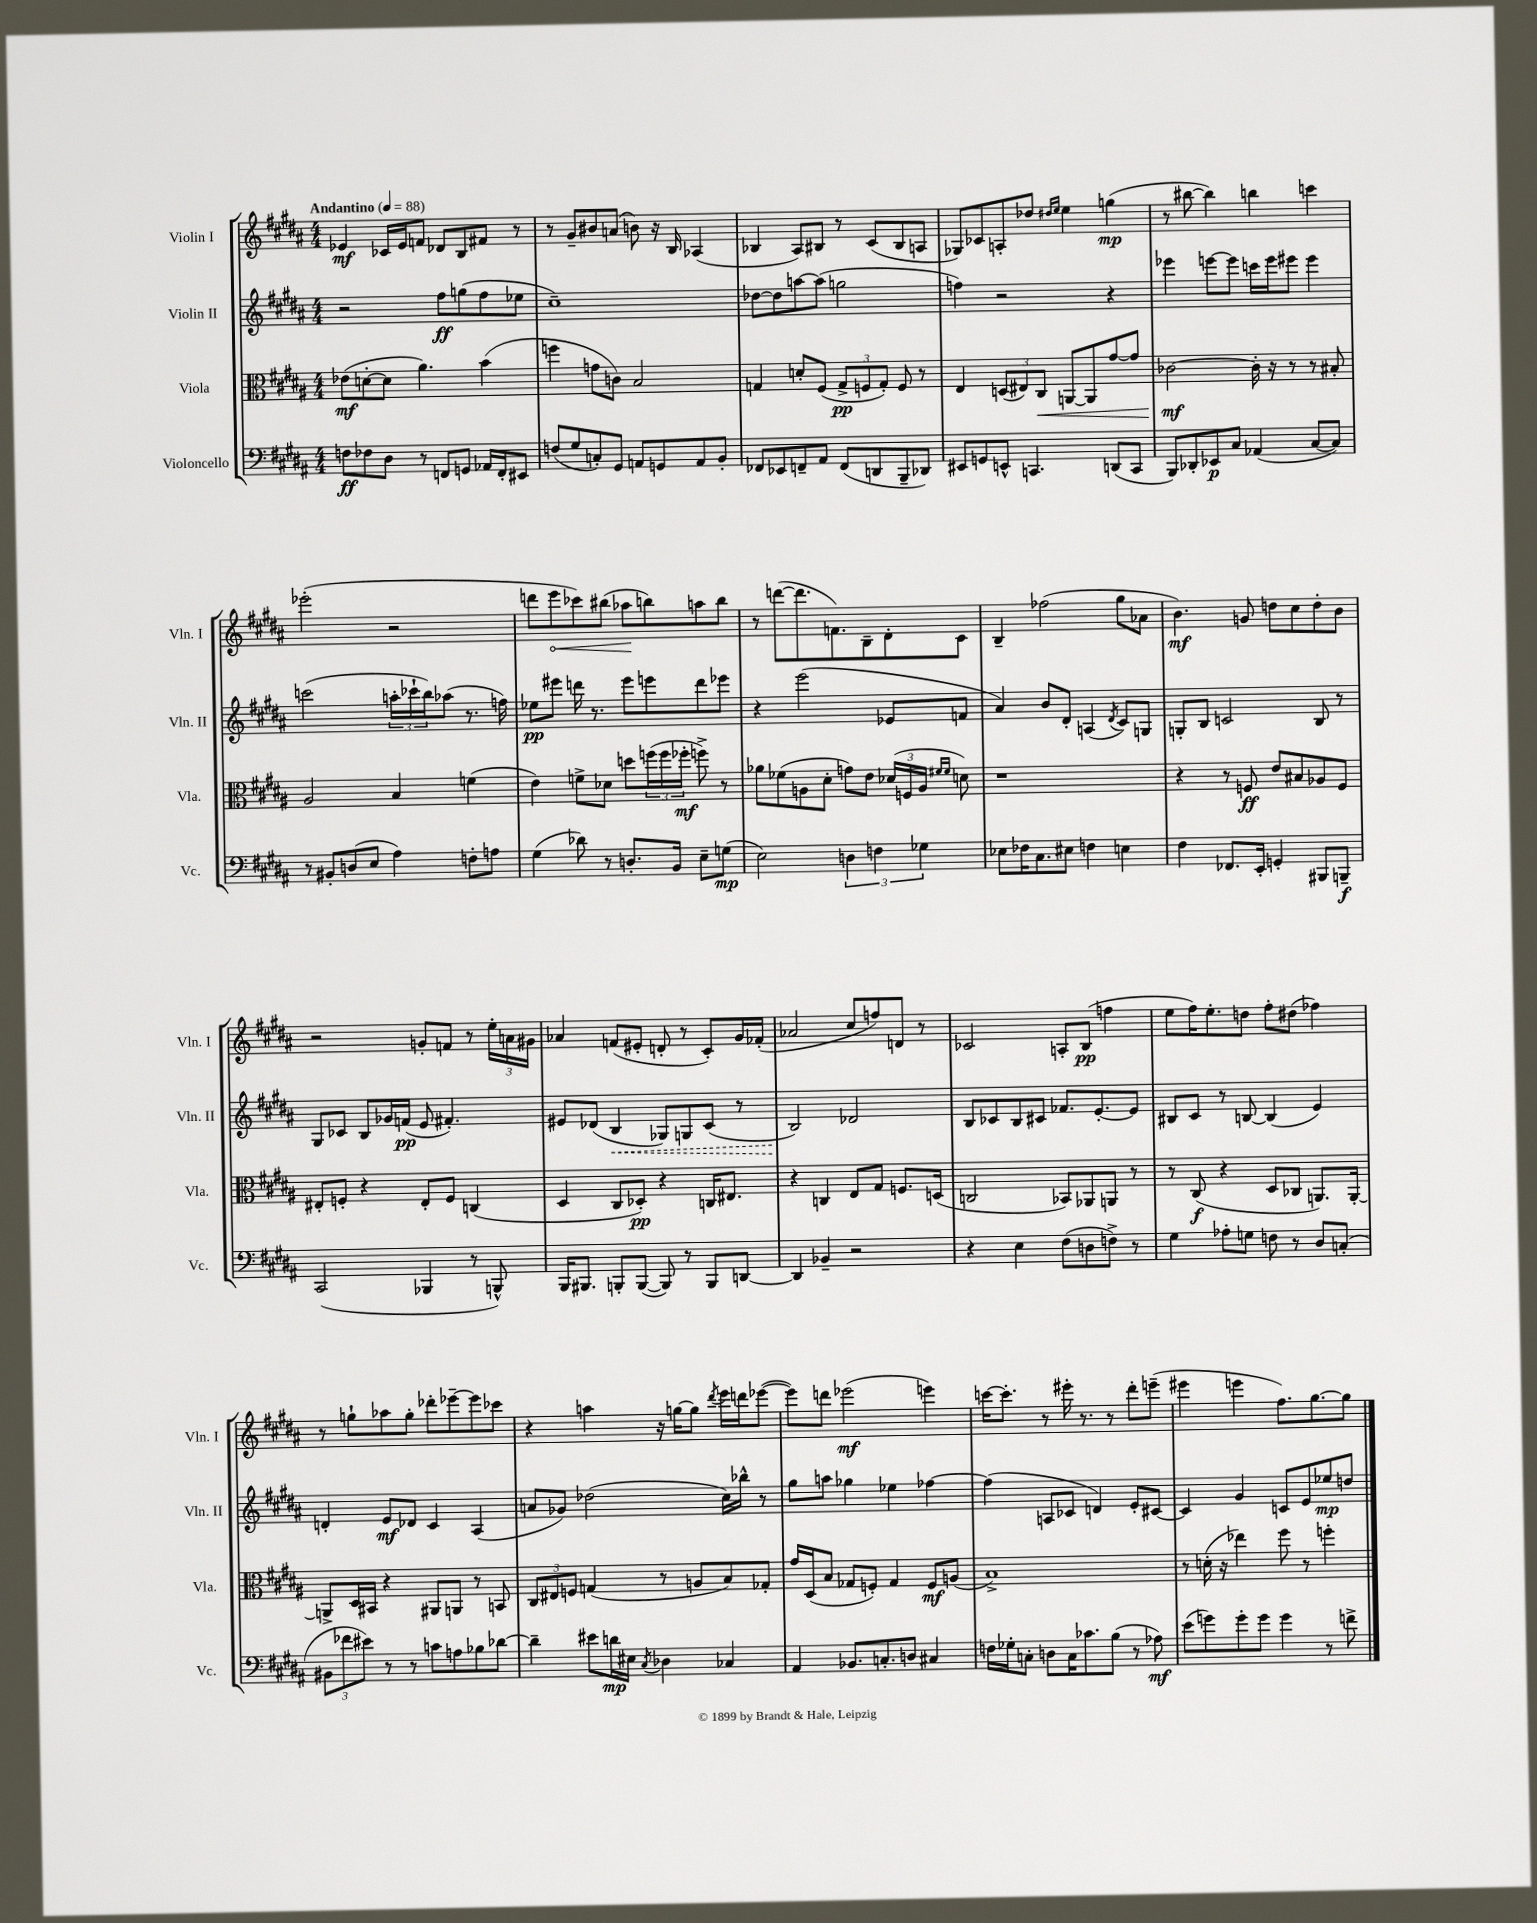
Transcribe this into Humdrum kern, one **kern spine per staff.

**kern	**kern	**kern	**kern
*staff4	*staff3	*staff2	*staff1
*clefF4	*clefC3	*clefG2	*clefG2
*k[f#c#g#d#a#]	*k[f#c#g#d#a#]	*k[f#c#g#d#a#]	*k[f#c#g#d#a#]
*M4/4	*M4/4	*M4/4	*M4/4
*MM88	*MM88	*MM88	*MM88
8F	(8e-	2r	4e-
8F-	[8d'	.	.
8D#	8d]	.	16c-
.	.	.	16e-
8r	4.a#)	.	8f
8FF	.	8ff#	8d-
8GG	.	(8gg	8B
16AA-	(4b	8ff#	8f#
16FF'	.	.	.
8EE#	.	8ee-	8r
=	=	=	=
(8F	4ff	1cc#~)	8r
8G#	.	.	8g#~
8C')	8g	.	8b#
8GG#	8c)	.	(8a
8AA	2B	.	8b)
8GG	.	.	16r
.	.	.	16B
8AA	.	.	(4A-
8BB'	.	.	.
=	=	=	=
8FF-	4G	[8dd-	4B-
8EE-	.	8dd-]	.
8FF~	8d'	[8aa	8A#)
8AA#	(8F#	(8aa]	8B#
(8FF	12G^	2gg	8r
.	12F	.	.
8DD	.	.	(8c#
.	12G')	.	.
8BBB~	8F	.	8B#
8DD-)	8r	.	8A
=	=	=	=
8EE#	4E	4ff)	8G-)
8GG	.	.	8c-
8EE^^	(12D	2r	8A'
.	12E#)	.	.
4.CC	.	.	8dd-
.	12C#	.	.
.	.	.	16qqdd#
.	.	.	16qqee
.	[8AA	.	4ee
.	8AA]	.	.
(8DD	[8g#	4r	(4gg
8CC	8g#]	.	.
=	=	=	=
8BBB)	[2c-	4eee-	8r
8DD-'	.	.	[8bb#
8EE-	.	[8eee	4bb#])
8C#	.	8eee]	.
(4AA-	16c-']	16ccc	4bb
.	16r	16eee	.
.	8r	8eee#	.
[8C#	8r	4eee#	4ccc
8C#])	8B#'	.	.
=	=	=	=
8r	2A#	(2ccc	(2eee-'
8BB#'	.	.	.
(8D	.	.	.
8E	.	.	.
4A#)	4B	24aa'	2r
.	.	24ccc-`	.
.	.	24bb)	.
.	.	(8aa-	.
8F'	(4f	8.r	.
8A	.	.	.
.	.	16ff)	.
=	=	=	=
(4G#	4e)	8ee-	8ddd
.	.	8eee#	8eee
8d-)	8f^	16ddd	8ccc-)
.	.	8.r	.
8r	8d-	.	(8bb#
8.D'	8dd	8eee#	8aa-
.	(24ff	8eee	8bb)
.	24ff	.	.
16BB	.	.	.
.	24ff-'	.	.
8E~	8ff^)	8ddd	8aa
(8G	8r	8eee-	8bb
=	=	=	=
2E)	8a-	4r	8r
.	(8f-	.	([8ddd
.	8A	(2eee	8.ddd]
.	8d#'	.	.
.	.	.	8.f)
6D	8g)	.	.
.	8e	.	8B~
6F	.	.	.
.	(24d-	8e-	8d#'
.	24F	.	.
6G-	24A	.	.
.	16qqf#	.	.
.	16qqf#	.	.
.	8d)	8f	8c#
=	=	=	=
8E-	1r	4a#)	4B~
16F-	.	.	.
8.C#	.	.	.
.	.	8b	(2ff-
8E#	.	8d#'	.
4F	.	(4A	.
.	.	8qd#	.
4E	.	8c#)	8gg#
.	.	8G	8a-
=	=	=	=
4F#	4r	8G'	4.b)
.	.	8B	.
8.FF-	8r	2c	.
.	8F	.	8g
16EE'	.	.	.
4GG'	8e	.	8dd
.	8B#	.	8cc#
8BBB#	8A-	8B	8dd'
8BBB~	8F	8r	8b
=	=	=	=
(2CC#	8E#'	8G#	2r
.	8F'	8c-	.
.	4r	8B	.
.	.	16g-	.
.	.	(16f	.
4BBB-	8E#'	8e	8g'
.	8F	4.f#')	8f
8r	(4C	.	8r
8BBB^^)	.	.	24ee'
.	.	.	24a
.	.	.	24g#
=	=	=	=
16BBB	4D#	8e#	4a-
8.BBB#	.	.	.
.	.	(8d-	.
8BBB'	8C#	4B	(8f
([8BBB	8D-')	.	8e#'
8BBB])	4r	8G-)	8d'
8r	.	8G	8r
8BBB	16C	(8c#	8c#')
.	8.E#	.	.
[8DD	.	8r	16g#
.	.	.	(16f-'
=	=	=	=
4DD]	4r	2B)	2a-
4BB-~	4C	.	.
2r	8E	2d-	8cc#
.	8G#	.	8ff)
.	8.F	.	8d
.	.	.	8r
.	(16D	.	.
=	=	=	=
4r	2C	8B	2c-
.	.	8c-	.
4E	.	8B	.
.	.	8c#	.
(8F#	8BB-)	8.f-	8A'
8D	8AA-	.	(8B
.	.	[8.e'	.
8F^)	8AA	.	4ff
8r	8r	8e]	.
=	=	=	=
4G#	8r	8B#	8ee
.	(8C#	8c#	16ff#)
.	.	.	8.ee'
8A-'	4r	8r	.
8G	.	[8B	8dd
8F	8D#	(4B]	8ff#'
8r	8C-	.	(8dd#
8D#	8.AA)	4e)	4ff-)
(8C'	.	.	.
.	[16AA'	.	.
=	=	=	=
12BB#	8AA^]	4d'	8r
12f-	.	.	.
.	16D#	.	8gg`
12e#)	.	.	.
.	16BB#	.	.
8r	4r	8e	8aa-
8r	.	8d-	8gg'
8c	8AA#	4c#	8ddd-'
8A	8AA	.	[8eee-~
8B-	8r	(4A#	8eee-]
[8d-	8BB	.	8ccc-
=	=	=	=
4d-~]	12C#	8a	4r
.	12E#	.	.
.	.	8g-)	.
.	12F	.	.
8e#	(4G	(2dd-	4aa
16d	.	.	.
16E#	.	.	.
8qC#	.	.	.
4D-	8r	.	16r
.	.	.	[16gg
.	8A	.	8gg]
.	.	.	8qddd#
4C-	8B)	16cc#)	16eee
.	.	16bb-^^	16ddd
.	8G-'	8r	([8eee-
=	=	=	=
4AA#	16g#	8gg#	8eee-])
.	(16D#	.	.
.	8B	8aa	8ddd
8.BB-	8G-	4gg-	(2eee-
.	8F')	.	.
8.C'	.	.	.
.	4G-	4ee-	.
8D	.	.	.
4C#	8F	[4ff-	4eee)
.	(8A	.	.
=	=	=	=
16F	1B^)	(4ff-]	[16ccc
16G-'	.	.	8.ccc']
8C'	.	.	.
8D	.	8A	8r
16C	.	8c-	16eee#'
8.c-	.	.	8.r
.	.	4d)	.
(8B	.	.	8r
8r	.	8e'	8ddd#'
8A-)	.	[8c#	(8eee~
=	=	=	=
(8e	8r	4c#]	4eee#
8g)	(16d'	.	.
.	16r	.	.
8g'	4ee-)	4g#	4eee
8g	.	.	.
4g	8ff#	8c	8.ff#)
.	8r	8e	.
.	.	.	[8.gg#
8r	4ff'	8ee-	.
8f^	.	8dd	8gg#]
==	==	==	==
*-	*-	*-	*-
